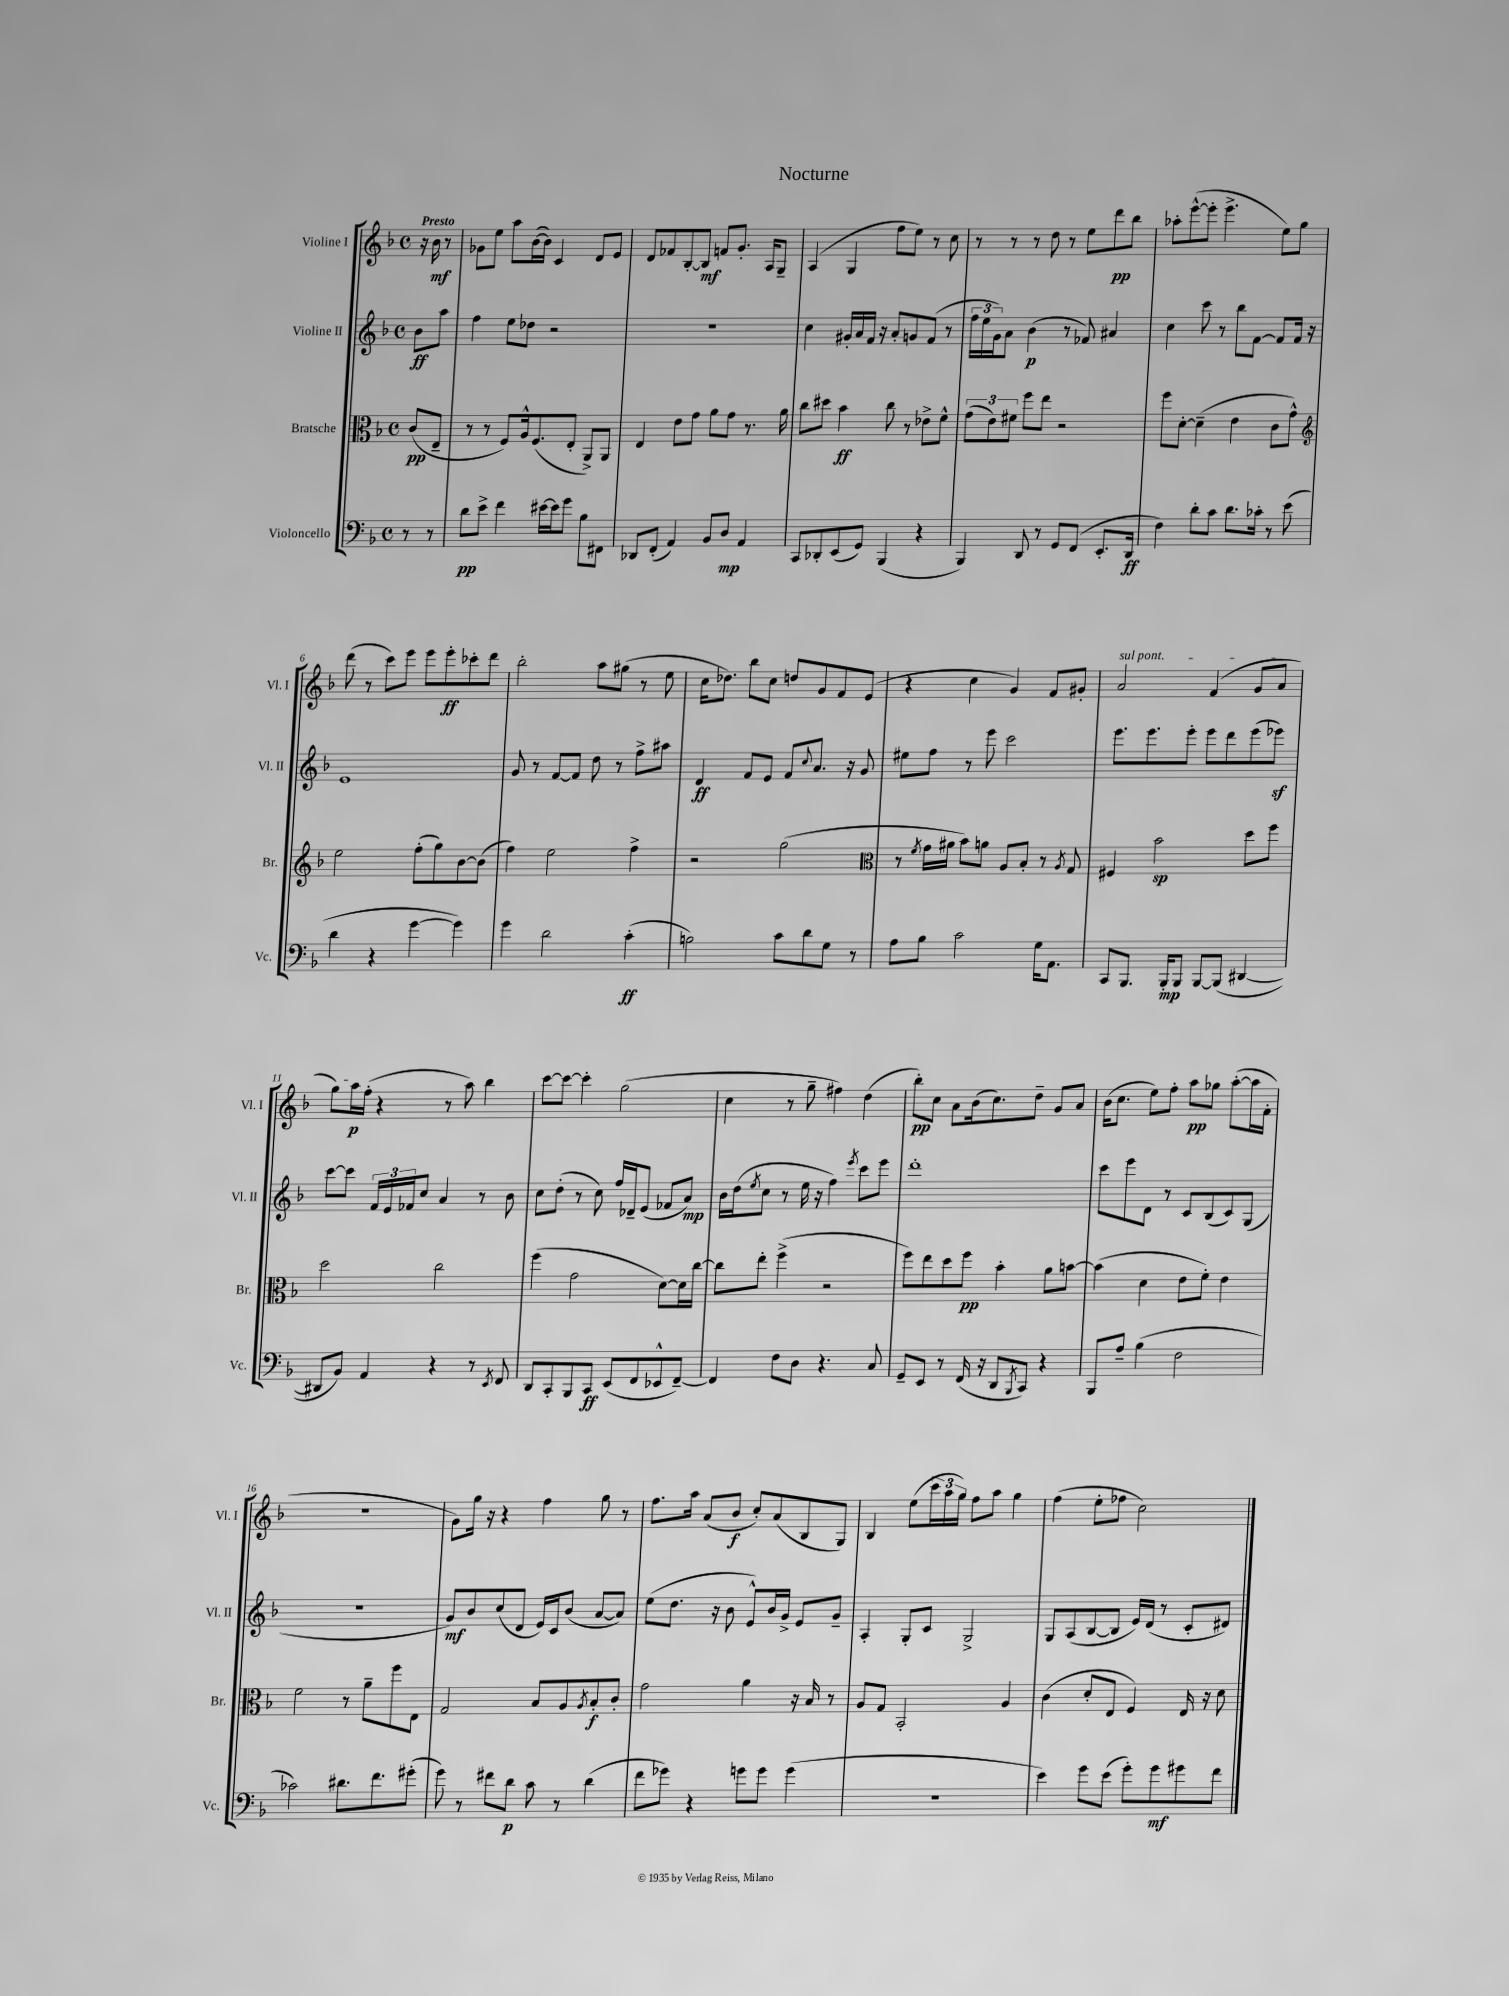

**kern	**kern	**kern	**kern
*staff4	*staff3	*staff2	*staff1
*clefF4	*clefC3	*clefG2	*clefG2
*k[b-]	*k[b-]	*k[b-]	*k[b-]
*M4/4	*M4/4	*M4/4	*M4/4
*met(c)	*met(c)	*met(c)	*met(c)
8r	(8c	8b-	16r
.	.	.	16b-
8r	8E~	8aa	8r
=	=	=	=
8d	8r	4ff	8g-
8e^	8r	.	8ee
4f	8F)	8ee	8aa
.	16A^^	8dd-	([16b-
.	(8.F	.	16b-])
[16e#	.	2r	4c
16e#]	.	.	.
8g	8E'	.	.
8B-	8AA^)	.	8d
8FF#	8AA	.	8e
=	=	=	=
8DD-	4E	1r	8d
(8FF'	.	.	8f-
4AA)	8e	.	[8B-'
.	8g	.	8B-]
8BB-	8a	.	8f
8D	8g	.	8.g'
4AA	8.r	.	.
.	.	.	16A
.	.	.	8G~
.	16a	.	.
=	=	=	=
8CC	8cc	4cc	(4A
8DD-'	8dd#	.	.
(8EE	4b-	16g#'	4G
.	.	16a	.
8GG)	.	16f	.
.	.	16r	.
(4BBB-	8cc	8a'	8ff
.	8r	8g	8ee)
4r	8e-^	(8f	8r
.	8f^^	8r	8cc
=	=	=	=
4BBB-)	(12g	24ff	8r
.	.	24ee	.
.	12e)	24g)	.
.	.	8a	8r
.	12f#	.	.
8DD	8ff	(4b-	8r
8r	8ee	.	8dd
8GG	2r	8r	8r
(8FF	.	8f-)	8ee
8.EE'	.	4a#	8ddd
.	.	.	8bb-
16DD	.	.	.
=	=	=	=
4F)	8ff	4cc	8aa-'
.	[8d'	.	([8eee^^
8d'	(4d~]	8ccc	8eee']
8c	.	8r	4.eee^
8.d	4e	8bb-	.
.	.	[8f	.
16c-'	.	.	.
8r	8c	8f]	8ee)
(8e	8g^^)	16f	8gg
.	.	16r	.
=	=	=	=
*	*clefG2	*	*
4d	2ee	1e	(8ddd
.	.	.	8r
4r	.	.	8ccc)
.	.	.	8eee
[4g	(8ff'	.	8eee
.	8gg)	.	8eee'
4g])	[8b-	.	8ccc-'
.	(8b-]	.	8ddd
=	=	=	=
4g	4ff)	8g	2bb-'
.	.	8r	.
2d	2ee	[8f	.
.	.	8f]	.
.	.	8dd	8aa
.	.	8r	(8gg#
(4c'	4ff^	8ff^	8r
.	.	8aa#	8ee
=	=	=	=
2B)	2r	4d	16cc
.	.	.	8.dd-)
.	.	8f	8bb-
.	.	8e	8cc
8c	(2gg	8f	8dd
.	.	8qqcc	.
8d	.	8.a	8g
8G	.	.	8f
.	.	16r	.
8r	.	8g	(8e
=	=	=	=
*	*clefC3	*	*
8A	8r	8ee#	4r
.	8qf	.	.
8B-	16g	8ff	.
.	16a#	.	.
2c	8b-)	8r	4cc
.	8a	8eee	.
.	8A	2ccc	4g)
.	8B-'	.	.
16G	8r	.	8f
8.AA	.	.	.
.	8qA	.	.
.	8G	.	8g#'
=	=	=	=
8CC	4F#	8.eee	2a
8.BBB-	.	.	.
.	.	8.eee	.
.	2b-	.	.
16BBB-'	.	.	.
8BBB-	.	8eee'	.
[8BBB-	.	8eee	(4f
(8BBB-]	.	8ddd	.
[4DD#	8dd	(8eee	8g
.	8ff	8eee-)	8a
=	=	=	=
8DD#]	2dd	[8ccc	8gg)
8BB-)	.	8ccc]	16aa
.	.	.	(16ff'
4AA	.	24f	4r
.	.	24e	.
.	.	24f-	.
.	.	8cc	.
4r	2cc	4a	8r
.	.	.	8aa)
8r	.	8r	4bb-
8qEE	.	.	.
8FF	.	8b-	.
=	=	=	=
8DD	(4ff	8cc	[8ccc
8CC'	.	(8dd'	8ccc_
8BBB-	2g	8r	4ccc']
8CC	.	8cc)	.
(8EE	.	16ff	(2gg
.	.	16d-~	.
8FF	.	(8e	.
8EE-^^	[8d)	8f-	.
[8FF~)	16d]	8a)	.
.	[16cc	.	.
=	=	=	=
4FF]	8cc]	16b-	4cc
.	.	(16dd	.
.	.	8qee	.
.	8ee'	8cc	.
8F	(4ff^	8r	8r
8D	.	16ee	8gg~
.	.	16r	.
4.r	2r	4ff)	4ff#)
.	.	8qeee	.
.	.	8ccc	(4dd
8C	.	8eee	.
=	=	=	=
8GG~	8ff)	1ddd'	8bb-')
8EE	8ee	.	8cc
8r	8dd	.	8a
(16FF	8ff	.	(16b-
16r	.	.	8.cc)
8DD	4b-'	.	.
8qBBB-	.	.	.
8CC)	.	.	8dd~
4r	8a	.	8g
.	[8b	.	8a
=	=	=	=
8BBB-	(4b]	8ccc	(16b-
.	.	.	8.cc
8A~	.	8eee	.
(4B-	4d	8d	8ee)
.	.	8r	8ff'
2F	8e	8c	8aa
.	8f')	(8B-	8gg-
.	4e	8c)	([8aa'
.	.	(8G	16aa]
.	.	.	16f'
=	=	=	=
2c-)	2f	1r	1r
8.d#	8r	.	.
.	8a~	.	.
8.f	.	.	.
.	8ff	.	.
(8g#'	8E	.	.
=	=	=	=
8g)	2G	8g)	8g)
8r	.	8b-	16gg
.	.	.	16r
8f#	.	(8cc	4r
8d	.	8d	.
8c	8B-	16e)	4ff
.	.	16c	.
8r	8A	(8b-	.
.	8qA	.	.
(4d	8B-'	[8a	8gg
.	8c'	8a])	8r
=	=	=	=
8f	2g	(8ee	8.ff
8g-)	.	8.dd	.
.	.	.	16aa
4r	.	.	(8a
.	.	16r	.
.	.	8b-	8b-
8g	4a	8e^^)	8cc')
8g	.	16b-	(8a
.	.	16g^	.
(4g	16r	8e	8B-
.	16B-	.	.
.	8r	8g~	8G)
=	=	=	=
1r	8A	4A'	4B-
.	8G	.	.
.	2BB-'	8G'	(8ee
.	.	8c	24ccc
.	.	.	24aa
.	.	.	24gg)
.	.	2G^	8ff
.	.	.	8aa
.	4A	.	4gg
=	=	=	=
4e)	(4c	8G	(4ff
.	.	(8A	.
8g	8d'	[8B-	8ee'
(8e	8E	8B-]	8ff-
8g')	4F)	16e)	2cc)
.	.	(16d	.
8g	.	8r	.
8g#	16E	8c'	.
.	16r	.	.
8f	8d	8d#)	.
==	==	==	==
*-	*-	*-	*-
